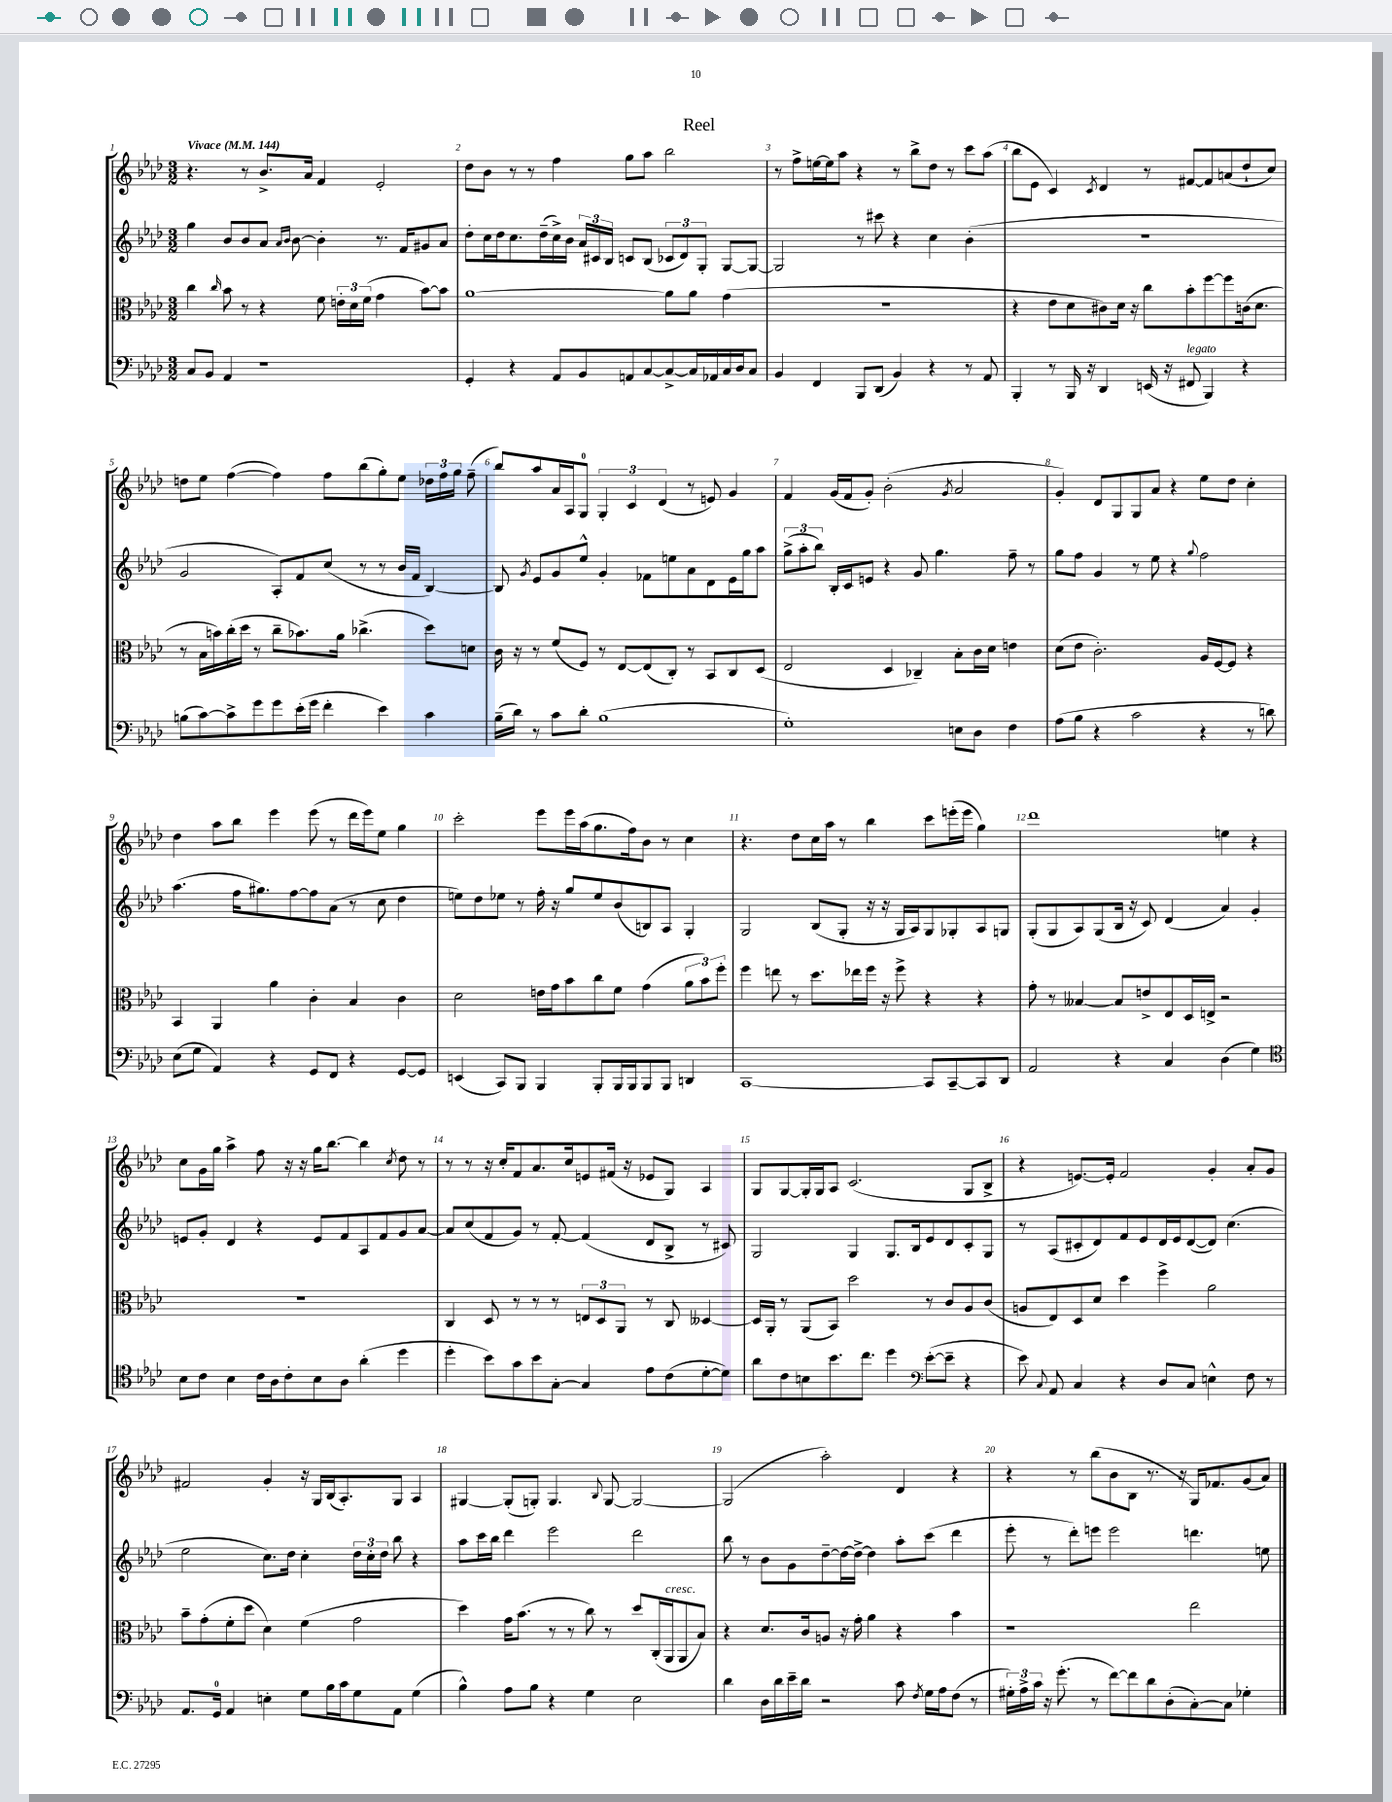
\header { title = "Reel" }
<<
\new StaffGroup <<
\new Staff = "s0" {
    \clef treble \key aes \major \numericTimeSignature \time 3/2 \tempo "Vivace" 4 = 144
    \autoBeamOff r4. r8 bes'8.[-> aes'16] f'4 ees'2-. |
    des''8[ bes'8] r8 r8 f''4 g''8[ aes''8] bes''2 |
    r8 f''8[-> e''16~ e''16 aes''8] r4 r8 bes''8[-> des''8] r8 c'''8[ aes''8]( |
    bes''8[ ees'8] c'4) \acciaccatura { c'8 } des'4 r8 fis'8[~ fis'8 a'8( des''8-! c''8]) |
    d''8[ ees''8] f''4~( f''4) f''8[ bes''8( g''8-.) ees''8] \tuplet 3/2 { des''16[ f''16 g''16] } f''8--( |
    bes''8[) aes''8 aes'16 aes16 g8]-0 \tuplet 3/2 { g4-. c'4 des'4( } r8 e'8) g'4 |
    f'4 g'16[( f'16 g'8]-.) bes'2-.( \acciaccatura { g'8 } aes'2 |
    g'4-.) des'8[ g8 g8 aes'8] r4 ees''8[ des''8] c''4-. |
    des''4 aes''8[ bes''8] ees'''4 ees'''8( r8 des'''16[ ees'''16) ees''8] g''4 |
    c'''2-. ees'''8[ ees'''16 aes''16( g''8. f''16) bes'8] r8 c''4 |
    r4. des''8[ c''16 aes''16] r8 bes''4 c'''8[ e'''16-.( e'''16] g''4) |
    des'''1 e''4 r4 |
    c''8[ g'16 g''16] aes''4-> f''8 r16 r16 g''16[ bes''8.]~ bes''4 \acciaccatura { c''8 } des''8 r8 |
    r8 r8 r16 c''16[-. f'8 aes'8. c''16 e'8 fis'16]( r16 ees'8[ g8]) aes4 |
    g8[ g8~ g16-. g16 aes8] c'2.( g8[ bes8]-> |
    r4 e'8.[~) e'16]-. f'2 g'4-. aes'8[-. g'8] |
    fis'2 g'4-. r16 g16[ bes16( aes8.-.) g8] aes4 |
    gis4~ gis8[-.( g8]-.) g4. \appoggiatura { bes8 } g8~ g2~ |
    g2( aes''2-.) des'4 r4 |
    r4 r8 bes''8[( bes'8 bes8] r8. r16 g16[) fes'8. g'8( aes'8]) \bar "|." |
}
\new Staff = "s1" {
    \clef treble \key aes \major \numericTimeSignature \time 3/2
    \autoBeamOff g''4 bes'8[ bes'8 aes'8] \grace { aes'16[ bes'16] } bes'8~ bes'4-. r8. f'16[ gis'8 aes'8] |
    des''8[-. c''16 des''16 c''8. des''16--( c''16->) bes'16] \tuplet 3/2 { aes'16[ cis'16 bes16] } c'8[ bes8]( \tuplet 3/2 { ces'8[ des'8) g8]-. } g8[~ g8]~ |
    g2 r8 cis'''8 r4 c''4 bes'4-.( |
    R1. |
    g'2 aes8[-.) f'8 c''8]( r8 r8 bes'16[ f'16] bes4~) |
    bes8 \acciaccatura { g'8 } ees'8[ g'8 ees''8]-^ g'4-. fes'8[ e''8 aes'8 des'8 ees'16 g''16 aes''8] |
    \tuplet 3/2 { g''8[->( aes''8-. bes''8]) } bes16[-. c'16 e'8] r4 g'8 g''4. f''8-- r8 |
    g''8[ f''8] g'4 r8 ees''8 r4 \appoggiatura { g''8 } f''2 |
    aes''4.( f''16[ gis''8.) f''8~ f''8 aes'8]( r8 c''8 des''4 |
    e''8[) des''8 ees''8] r8 f''16-. r16 g''8[ ees''8 bes'8( b8) aes8] g4-. |
    g2 bes8[( g8]-. r16 r16 g16[ aes16) g8 ges8-. aes8 g8] |
    g8[-.( g8 aes8) g8( bes16] r16 c'8) des'4( aes'4) g'4-. |
    e'8[ g'8]-. des'4 r4 e'8[ f'8 aes8 f'8 g'8 aes'8]~ |
    aes'8[ c''8( f'8 g'8]) r8 f'8~-. f'4( des'8[ bes8]-> r8 cis'8) |
    g2 g4 g8.[ bes16 ees'8 des'8 c'8-. g8] |
    r8 aes8[( cis'8-. des'8) f'8 ees'8 des'16 ees'16 des'8~( des'8]) c''4.( |
    ees''2 c''8.[) des''16] c''4-. \tuplet 3/2 { des''16[ c''16-. des''16] } bes''8 r4 |
    aes''8[ c'''16 bes''16] des'''4 ees'''2 des'''2 |
    bes''8 r8 bes'8[ g'8 des''8~-- des''16~ des''16]~-> des''4 aes''8[-. c'''8]( des'''4 |
    ees'''8-. r8 des'''8[-.) e'''8] e'''2 d'''4. e''8 \bar "|." |
}
\new Staff = "s2" {
    \clef alto \key aes \major \numericTimeSignature \time 3/2
    \autoBeamOff c''4 \grace { c''16 } bes'8 r8 r4 f'8 \tuplet 3/2 { e'16[-. des'16 f'16]( } g'4 bes'8[~) bes'8] |
    aes'1~ aes'8[ aes'8] g'4( |
    R1. |
    r4 ees'8[ des'8 cis'8) des'16] r16 c''8[ bes'8-. f''8~ f''8 c'16( des'8.] |
    r8 bes16[ b'16) c''16-.( des''16] r8 c''8[-- bes'8.) aes'16] ces''4.->( des''8[) d'8] |
    c'16 r16 r8 f'8[( f8]) r8 ees8[~ ees8( c8]-.) r8 bes,8[ c8 des8]( |
    ees2 des4 ces4--) bes8[-. c'16 des'16] e'4 |
    des'8[( ees'8] c'2.-.) aes16[ f16~ f8] r4 |
    bes,4 aes,4 aes'4 c'4-. bes4 c'4 |
    des'2 e'16[ g'16 bes'8 c''8 f'8] g'4( \tuplet 3/2 { aes'8[ bes'8) f''8]-. } |
    f''4 e''8 r8 des''8.[ ees''16 f''16] r16 f''8-> r4 r4 |
    g'8-. r8 beses4~ beses8[ e'8-> ees8 des16 e16]-> r2 |
    R1. |
    c4 des8 r8 r8 r8 \tuplet 3/2 { e8[ des8 aes,8] } r8 c8 deses4~ |
    deses16[ aes,16]-. r8 aes,8[( bes,8]) des''2 r8 c'8[ aes8 c'8]( |
    a8[ ees8) des8 des'8] des''4 f''4-> aes'2 |
    bes'8[-- g'8-.( f'8-. des''8] des'4) f'4( g'2 |
    des''4) g'16[ bes'8.]( r8 r8 c''8) r8 des''8[ c16-.( aes,16^\markup { \italic "cresc." } aes,8 bes8]) |
    r4 des'8.[ c'16 a8] r16 g'16-. aes'4 r4 bes'4 |
    r1 ees''2 \bar "|." |
}
\new Staff = "s3" {
    \clef bass \key aes \major \numericTimeSignature \time 3/2
    \autoBeamOff c8[ bes,8] aes,4 r1 |
    g,4-. r4 aes,8[ bes,8 a,8 c8~ c8~-> c16 aes,16 c16 des16 c8] |
    bes,4 f,4 bes,,8[ des,8]( bes,4) r4 r8 aes,8 |
    bes,,4-. r8 bes,,16 r16 des,4 e,16( r16 fis,8^\markup { \italic "legato" } bes,,4) r4 |
    b8[( c'8~) c'8-> g'8 g'8 ees'16-.( g'16] f'4-. ees'4) c'4 |
    bes16[--( des'16]) r8 c'8[ des'8]-. bes1( |
    g1-.) e8[ des8] f4 |
    aes8[( bes8] r4 c'2 r4 r8 d'8) |
    ees8[( g8] aes,4) r4 g,8[ f,8] r4 g,8[~ g,8] |
    e,4( c,8[) bes,,8] bes,,4 bes,,8[-. bes,,16 bes,,16 bes,,8 bes,,8] d,4 |
    c,1~ c,8[ c,8~-- c,8 des,8] |
    aes,2 r4 c4 des4( g4) |
    \clef tenor bes8[ c'8] bes4 c'16[ aes16 c'8-. bes8 aes8] aes'4-.( des''4 |
    des''4-. bes'8[) g'8 bes'8 g8]~-. g4 ees'8[ c'8( des'8~-. des'8]) |
    aes'8[ c'8 b8 bes'8. c''8.] des''4 \clef bass ees'8[~-.( ees'8]-- r4 |
    ees'8) \appoggiatura { c8 } aes,8 c4 r4 des8[ c8] e4-^ f8 r8 |
    aes,8.[ g,16]-0 aes,4 e4-. g8[ bes16 c'16 g8 aes,8] g4( |
    bes4-^) aes8[ bes8] r4 g4 ees2 |
    des'4 des16[ des'16 ees'16-- des'16] r2 c'8 \acciaccatura { f8 } g16[ aes16 f8]( r8 |
    \tuplet 3/2 { gis16[-.) aes16-> c'16] } r16 g'8.-.( r8 f'8[~) f'8 des'8 des8-.( c8~-.) c8] ges4-. \bar "|." |
}
>>
>>
\layout { \context { \Score \override BarNumber.break-visibility = ##(#f #t #t) barNumberVisibility = #all-bar-numbers-visible } }
